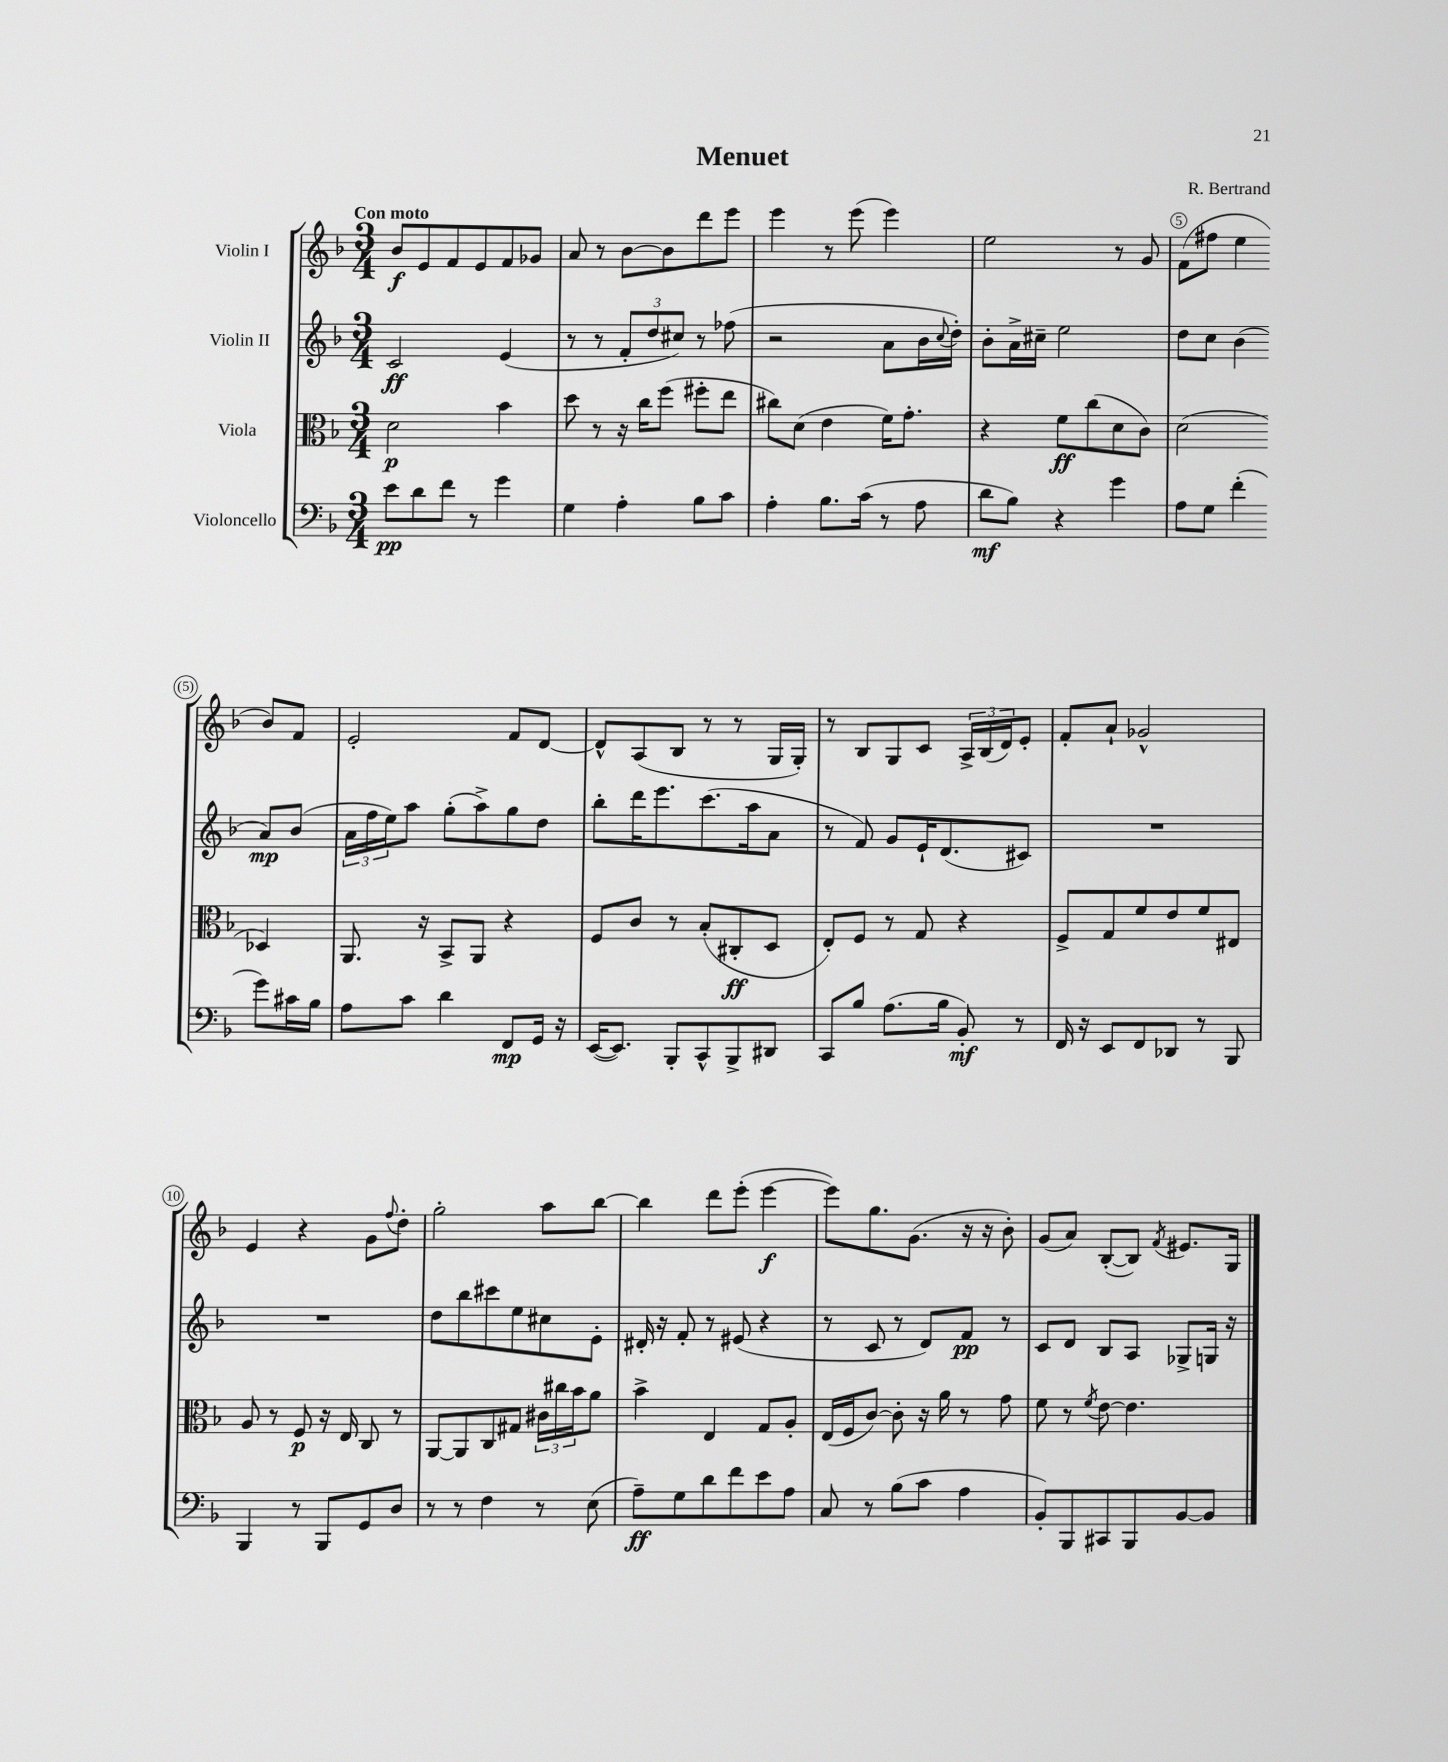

**kern	**kern	**kern	**kern
*staff4	*staff3	*staff2	*staff1
*clefF4	*clefC3	*clefG2	*clefG2
*k[b-]	*k[b-]	*k[b-]	*k[b-]
*M3/4	*M3/4	*M3/4	*M3/4
8e\L	2d\	2c/	8b-/L
8d\	.	.	8e/
8f\J	.	.	8f/
8r	.	.	8e/
4g\	4b-\	(4e/	8f/
.	.	.	8g-/J
=	=	=	=
4G\	8dd\	8r	8a/
.	8r	8r	8r
4A'\	16r	12f'/L	[8b-\L
.	16cc\LK	.	.
.	.	12dd/	.
.	(8ff\J	.	8b-\]
.	.	12cc#/J)	.
8B-\L	8ff#'\L	8r	8ddd\
8c\J	8ee\J	(8ff-\	8eee\J
=	=	=	=
4A'\	8cc#\L)	2r	4eee\
.	(8d\J	.	.
8.B-\L	4e\	.	8r
.	.	.	(8eee\
(16c\Jk	.	.	.
8r	16f\LK)	8a\L	4eee\)
.	8.g'\J	.	.
8A\	.	16b-\L	.
.	.	8qqcc/	.
.	.	16dd'\JJ)	.
=	=	=	=
8d\L	4r	8b-'\L	2ee\
8B-\J)	.	16a^\L	.
.	.	16cc#~\JJ	.
4r	8f\L	2ee\	.
.	(8cc\	.	.
4g\	8d\	.	8r
.	8c\J)	.	8g/
=	=	=	=
8A\L	(2d\	8dd\L	(8f\L
8G\J	.	8cc\J	8ff#\J
(4f'\	.	(4b-\	4ee\
8g\L)	4D-/)	8a/L)	8b-/L)
16c#\L	.	(8b-/J	8f/J
16B-\JJ	.	.	.
=	=	=	=
8A\L	8.AA/	24a\LL	2e'/
.	.	24ff\	.
.	.	24ee\J)	.
8c\J	.	8aa\J	.
.	16r	.	.
4d\	8BB-^/L	(8gg'\L	.
.	8AA/J	8aa^\)	.
8FF/L	4r	8gg\	8f/L
16GG/Jk	.	8dd\J	[8d/J
16r	.	.	.
=	=	=	=
([16EE/LK	8F/L	8bb-'\L	8d^^/]L
8.EE/]J)	.	.	.
.	8c/J	16ddd\K	(8A/
.	.	8.eee\	.
8BBB-'/L	8r	.	8B-/J
8CC^^/	(8B-'/L	(8.ccc\	8r
8BBB-^/	8C#'/	.	8r
.	.	16aa\k	.
8DD#/J	8D/J	8a\J	16G/LL
.	.	.	16G'/JJ)
=	=	=	=
8CC/L	8E'/L)	8r	8r
8B-/J	8F/J	8f/)	8B-/L
(8.A\L	8r	8g/L	8G/
.	8G/	16e`/K	8c/J
16B-\Jk	.	(8.d/	.
8BB-'/)	4r	.	24A^/LL
.	.	.	(24B-/
.	.	.	24d/J)
8r	.	8c#/J)	8e'/J
=	=	=	=
16FF/	8F^/L	2.r	8f'/L
16r	.	.	.
8EE/L	8G/	.	8a`/J
8FF/	8f/	.	2g-^^/
8DD-/J	8e/	.	.
8r	8f/	.	.
8BBB-/	8E#/J	.	.
=	=	=	=
4BBB-/	8A/	2.r	4e/
.	8r	.	.
8r	8F/	.	4r
8BBB-/L	16r	.	.
.	16E/	.	.
8GG/	8C/	.	8g\L
.	.	.	8qqff/
8D/J	8r	.	8dd'\J
=	=	=	=
8r	[8AA/L	8dd\L	2gg'\
8r	8AA/]	8bb-\	.
4F\	8C/	8ccc#\	.
.	8G#/J	8ee\	.
8r	24c#\LL	8cc#\	8aa\L
.	24cc#\	.	.
.	24b-\J	.	.
(8E\	8a\J	8e'\J	[8bb-\J
=	=	=	=
8A~\L)	4b-^\	16d#'/	4bb-\]
.	.	16r	.
8G\	.	8f'/	.
8d\	4E/	8r	8ddd\L
8f\	.	(8e#/	(8eee'\J
8e\	8G/L	4r	[4eee\
8A\J	8A'/J	.	.
=	=	=	=
8C/	(16E/LL	8r	8eee\]L)
.	16F/J	.	.
8r	[8c/J)	8c/	8.gg\
(8B-\L	8c'\]	8r	.
.	.	.	(8.g\J
8c\J	16r	8d/L)	.
.	16a\	.	.
4A\	8r	8f/J	16r
.	.	.	16r
.	8g\	8r	8b-'\)
=	=	=	=
8BB-'/L)	8f\	8c/L	(8g/L
8BBB-/	8r	8d/J	8a/J)
.	8qf/	.	.
8CC#/	[8e\	8B-/L	([8B-'/L
8BBB-/	4.e\]	8A/J	8B-/]J)
.	.	.	8qf/
[8BB-/	.	8G-^/L	8.e#/L
8BB-/]J	.	16G/Jk	.
.	.	16r	16G/Jk
==	==	==	==
*-	*-	*-	*-
